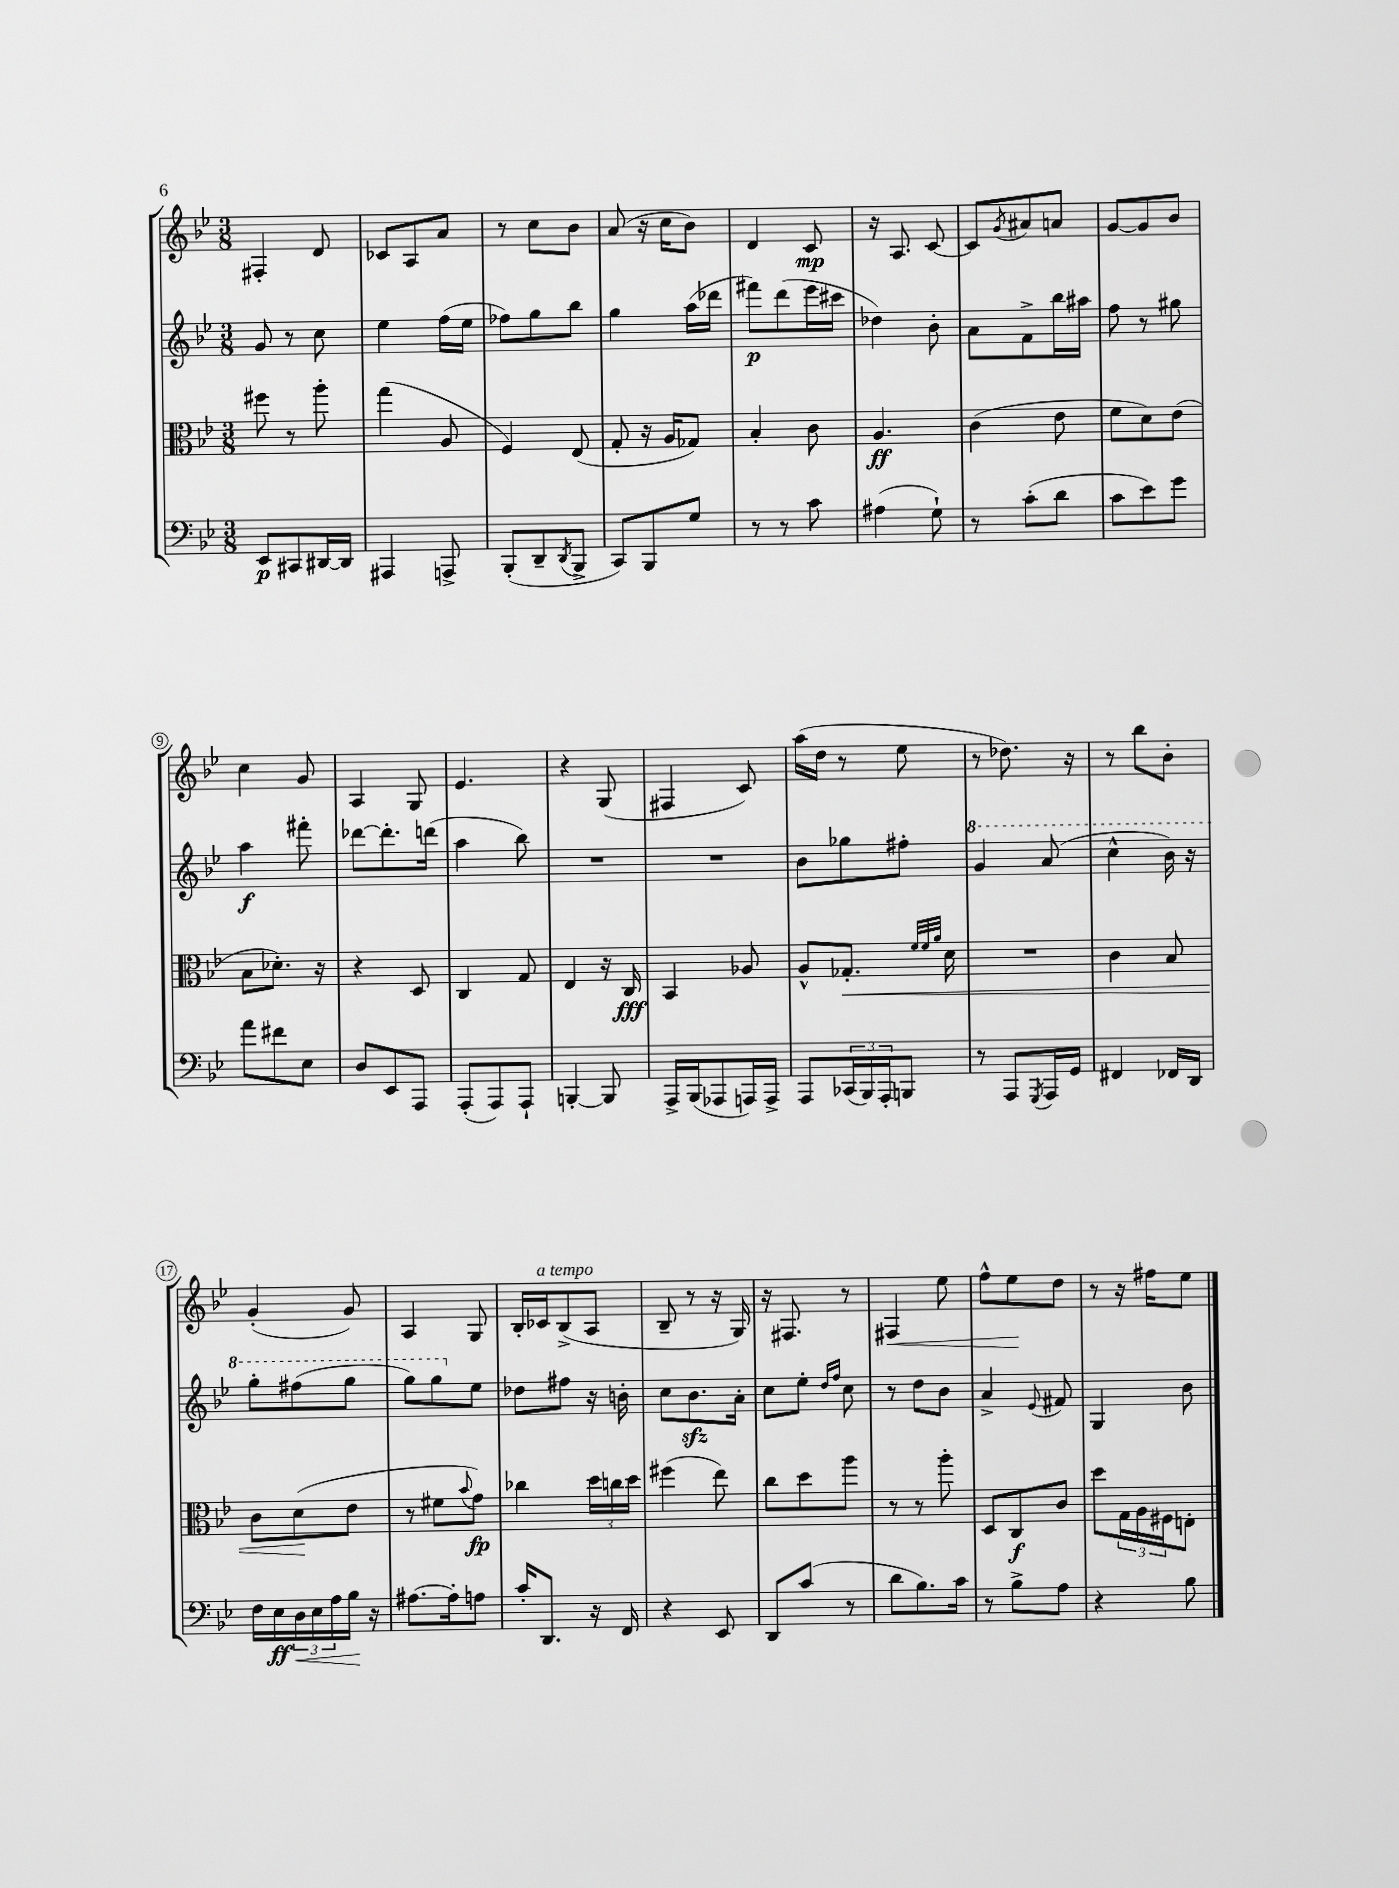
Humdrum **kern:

**kern	**dynam	**kern	**dynam	**kern	**dynam	**kern	**dynam
*part4	*part4	*part3	*part3	*part2	*part2	*part1	*part1
*staff4	*staff4	*staff3	*staff3	*staff2	*staff2	*staff1	*staff1
*clefF4	*	*clefC3	*	*clefG2	*	*clefG2	*
*k[b-e-]	*	*k[b-e-]	*	*k[b-e-]	*	*k[b-e-]	*
*M3/8	*	*M3/8	*	*M3/8	*	*M3/8	*
=1	=1	=1	=1	=1	=1	=1	=1
8EE-/L	p	8ff#X\	.	8g/	.	4F#X'/	.
8CC#X/	.	8r	.	8r	.	.	.
[16DD#X/L	.	8aa'\	.	8cc\	.	8d/	.
16DD#/JJ]	.	.	.	.	.	.	.
=2	=2	=2	=2	=2	=2	=2	=2
4AAA#X/	.	(4gg\	.	4ee-\	.	8c-X/L	.
.	.	.	.	.	.	8A/	.
8AAAn^/	.	8A/	.	(16ff\LL	.	8a/J	.
.	.	.	.	16ee-\JJ	.	.	.
=3	=3	=3	=3	=3	=3	=3	=3
(8BBB-'/L	.	4F/)	.	8ff-X\L)	.	8r	.
8DD~/	.	.	.	8gg\	.	8cc\L	.
8qDD/	.	.	.	.	.	.	.
8BBB-^/J	.	(8E-/	.	8bb-\J	.	8b-\J	.
=4	=4	=4	=4	=4	=4	=4	=4
8CC/L)	.	8G'/	.	4gg\	.	(8a/	.
8BBB-/	.	16r	.	.	.	16r	.
.	.	16A/KL	.	.	.	16cc\KL	.
8G/J	.	8G-X/J)	.	(16aa\LL	.	8b-\J)	.
.	.	.	.	16ddd-X\JJ	.	.	.
=5	=5	=5	=5	=5	=5	=5	=5
8r	.	4B-'/	.	8fff#X\L)	p	4d/	.
8r	.	.	.	(8ddd\	.	.	.
8c\	.	8c\	.	16eee-\L	.	8c/	mp
.	.	.	.	16ccc#X\JJ	.	.	.
=6	=6	=6	=6	=6	=6	=6	=6
(4A#X\	.	4.A/	ff	4dd-X\)	.	16r	.
.	.	.	.	.	.	8.A/	.
8G`\)	.	.	.	8b-'\	.	[8c/	.
=7	=7	=7	=7	=7	=7	=7	=7
8r	.	(4c\	.	8a\L	.	8c/L]	.
.	.	.	.	.	.	8qg/	.
(8c'\L	.	.	.	8f^\	.	8a#X/	.
8d\J	.	8e-\	.	16bb-\L	.	8an/J	.
.	.	.	.	16aa#X\JJ	.	.	.
=8	=8	=8	=8	=8	=8	=8	=8
8c\L	.	8f\L	.	8ff\	.	[8g/L	.
8e-\)	.	8d\)	.	8r	.	8g/]	.
8g\J	.	(8e-\J	.	8gg#X\	.	8b-/J	.
!!LO:LB:g=z
=9	=9	=9	=9	=9	=9	=9	=9
8a\L	.	8B-\L	.	4aa\	f	4cc\	.
8f#X\	.	8.d-X'\J)	.	.	.	.	.
8E-\J	.	.	.	8fff#X'\	.	8g/	.
.	.	16r	.	.	.	.	.
=10	=10	=10	=10	=10	=10	=10	=10
8D/L	.	4r	.	[8ddd-X\L	.	4A/	.
8EE-/	.	.	.	8.ddd-'\]	.	.	.
8AAA/J	.	8D/	.	.	.	8G/	.
.	.	.	.	(16dddn\Jk	.	.	.
=11	=11	=11	=11	=11	=11	=11	=11
(8AAA'/L	.	4C/	.	4aa\	.	4.e-/	.
8AAA/)	.	.	.	.	.	.	.
8AAA`/J	.	8G/	.	8bb-\)	.	.	.
=12	=12	=12	=12	=12	=12	=12	=12
[4BBBn'/	.	4E-/	.	4.r	.	4r	.
8BBB/]	.	16r	.	.	.	(8G/	.
.	.	16C/	fff	.	.	.	.
=13	=13	=13	=13	=13	=13	=13	=13
16AAA^/LL	.	4BB-/	.	4.r	.	4F#X/	.
(16BBB-/J	.	.	.	.	.	.	.
8AAA-X/	.	.	.	.	.	.	.
16AAAn/L)	.	8A-X/	.	.	.	8c/)	.
16AAA^/JJ	.	.	.	.	.	.	.
=14	=14	=14	=14	=14	=14	=14	=14
8AAA/L	.	8A^^/L	.	8b-\L	.	(16aa\LL	.
.	.	.	.	.	.	16dd\JJ	.
!	!	!	!LO:HP:b	!	!	!	!
(24CC-X/L	.	8.G-X'/J	<	8gg-X\	.	8r	.
24BBB-/)	.	.	.	.	.	.	.
24AAA'/J	.	.	.	.	.	.	.
8BBBn/J	.	.	.	8ff#X'\J	.	8ee-\	.
.	.	32qqf/LLL	.	.	.	.	.
.	.	32qqf/	.	.	.	.	.
.	.	32qqa/JJJ	.	.	.	.	.
.	.	16d\	.	.	.	.	.
=15	=15	=15	=15	=15	=15	=15	=15
*	*	*	*	*8va	*	*	*
8r	.	4.r	.	4gg/	.	8r	.
8AAA/L	.	.	.	.	.	8.dd-X\)	.
8qGGG/	.	.	.	.	.	.	.
16AAA/L	.	.	.	(8aa/	.	.	.
16GG/JJ	.	.	.	.	.	16r	.
=16	=16	=16	=16	=16	=16	=16	=16
4FF#X/	.	4c\	.	4ccc^^\	.	8r	.
.	.	.	.	.	.	8bb-\L	.
16FF-X/LL	.	8B-/	.	16bb-\)	.	8b-'\J	.
16DD/JJ	.	.	.	16r	.	.	.
!!LO:LB:g=z
=17	=17	=17	=17	=17	=17	=17	=17
16F\LL	.	8c\L	.	8ggg'\L	.	(4g'/	.
16E-\	ff	.	.	.	.	.	.
!	!LO:HP:b	!	!	!	!	!	!
24D\	<	(8d\	.	(8fff#X\	.	.	.
24E-\	.	.	.	.	.	.	.
24A\	.	.	.	.	.	.	.
16B-\JJ	.	8e-\J	[	8ggg\J	.	8g/)	.
16r	[	.	.	.	.	.	.
=18	=18	=18	=18	=18	=18	=18	=18
[8.A#X\L	.	8r	.	8ggg\L)	.	4A/	.
.	.	8f#X\L	.	8ggg\	.	.	.
16A#'\k]	.	.	.	.	.	.	.
.	.	8qqb-/	.	.	.	.	.
*	*	*	*	*X8va	*	*	*
8An\J	.	8g\J)	fp	8ee-\J	.	8G/	.
=19	=19	=19	=19	=19	=19	=19	=19
16c'/KL	.	4cc-X\	.	8dd-X\L	.	16B-'/LL	.
!	!	!	!	!	!	!LO:TX:a:i:t=a tempo	!
8.DD/J	.	.	.	.	.	16c-X/J	.
.	.	.	.	8ff#X\J	.	(8B-^/	.
16r	.	24dd\LL	.	16r	.	8A/J	.
.	.	24ccn\	.	.	.	.	.
16FF/	.	.	.	16bn'\	.	.	.
.	.	24dd\JJ	.	.	.	.	.
=20	=20	=20	=20	=20	=20	=20	=20
4r	.	(4ff#X\	.	8cc\L	.	8B-~/	.
.	.	.	.	8.b-zz\	.	8r	.
8EE-/	.	8ee-\)	.	.	.	16r	.
.	.	.	.	16a'\Jk	.	16G/)	.
=21	=21	=21	=21	=21	=21	=21	=21
8DD/L	.	8cc\L	.	8cc\L	.	16r	.
.	.	.	.	.	.	8.F#X/	.
(8c/J	.	8dd\	.	8ee-'\J	.	.	.
.	.	.	.	16qqdd/LL	.	.	.
.	.	.	.	16qqff/JJ	.	.	.
8r	.	8aa\J	.	8cc\	.	8r	.
=22	=22	=22	=22	=22	=22	=22	=22
!	!	!	!	!	!	!	!LO:HP:b
8d\L	.	8r	.	8r	.	4F#X/	<
8.B-\)	.	8r	.	8dd\L	.	.	.
.	.	8aa'\	.	8b-\J	.	8ee-\	.
16c\Jk	.	.	.	.	.	.	.
=23	=23	=23	=23	=23	=23	=23	=23
8r	.	8D/L	.	4a^/	.	8ff^^\L	.
8B-^\L	.	8C/	f	.	.	8ee-\	.
.	.	.	.	8qqe-/	.	.	.
8A\J	.	8c/J	.	8f#X/	.	8dd\J	[
=24	=24	=24	=24	=24	=24	=24	=24
4r	.	8dd\L	.	4G/	.	8r	.
.	.	24G\L	.	.	.	16r	.
.	.	24A\	.	.	.	.	.
.	.	.	.	.	.	16ff#X\KL	.
.	.	24F#X\J	.	.	.	.	.
8B-\	.	8En'\J	.	8b-\	.	8ee-\J	.
==	==	==	==	==	==	==	==
*-	*-	*-	*-	*-	*-	*-	*-
